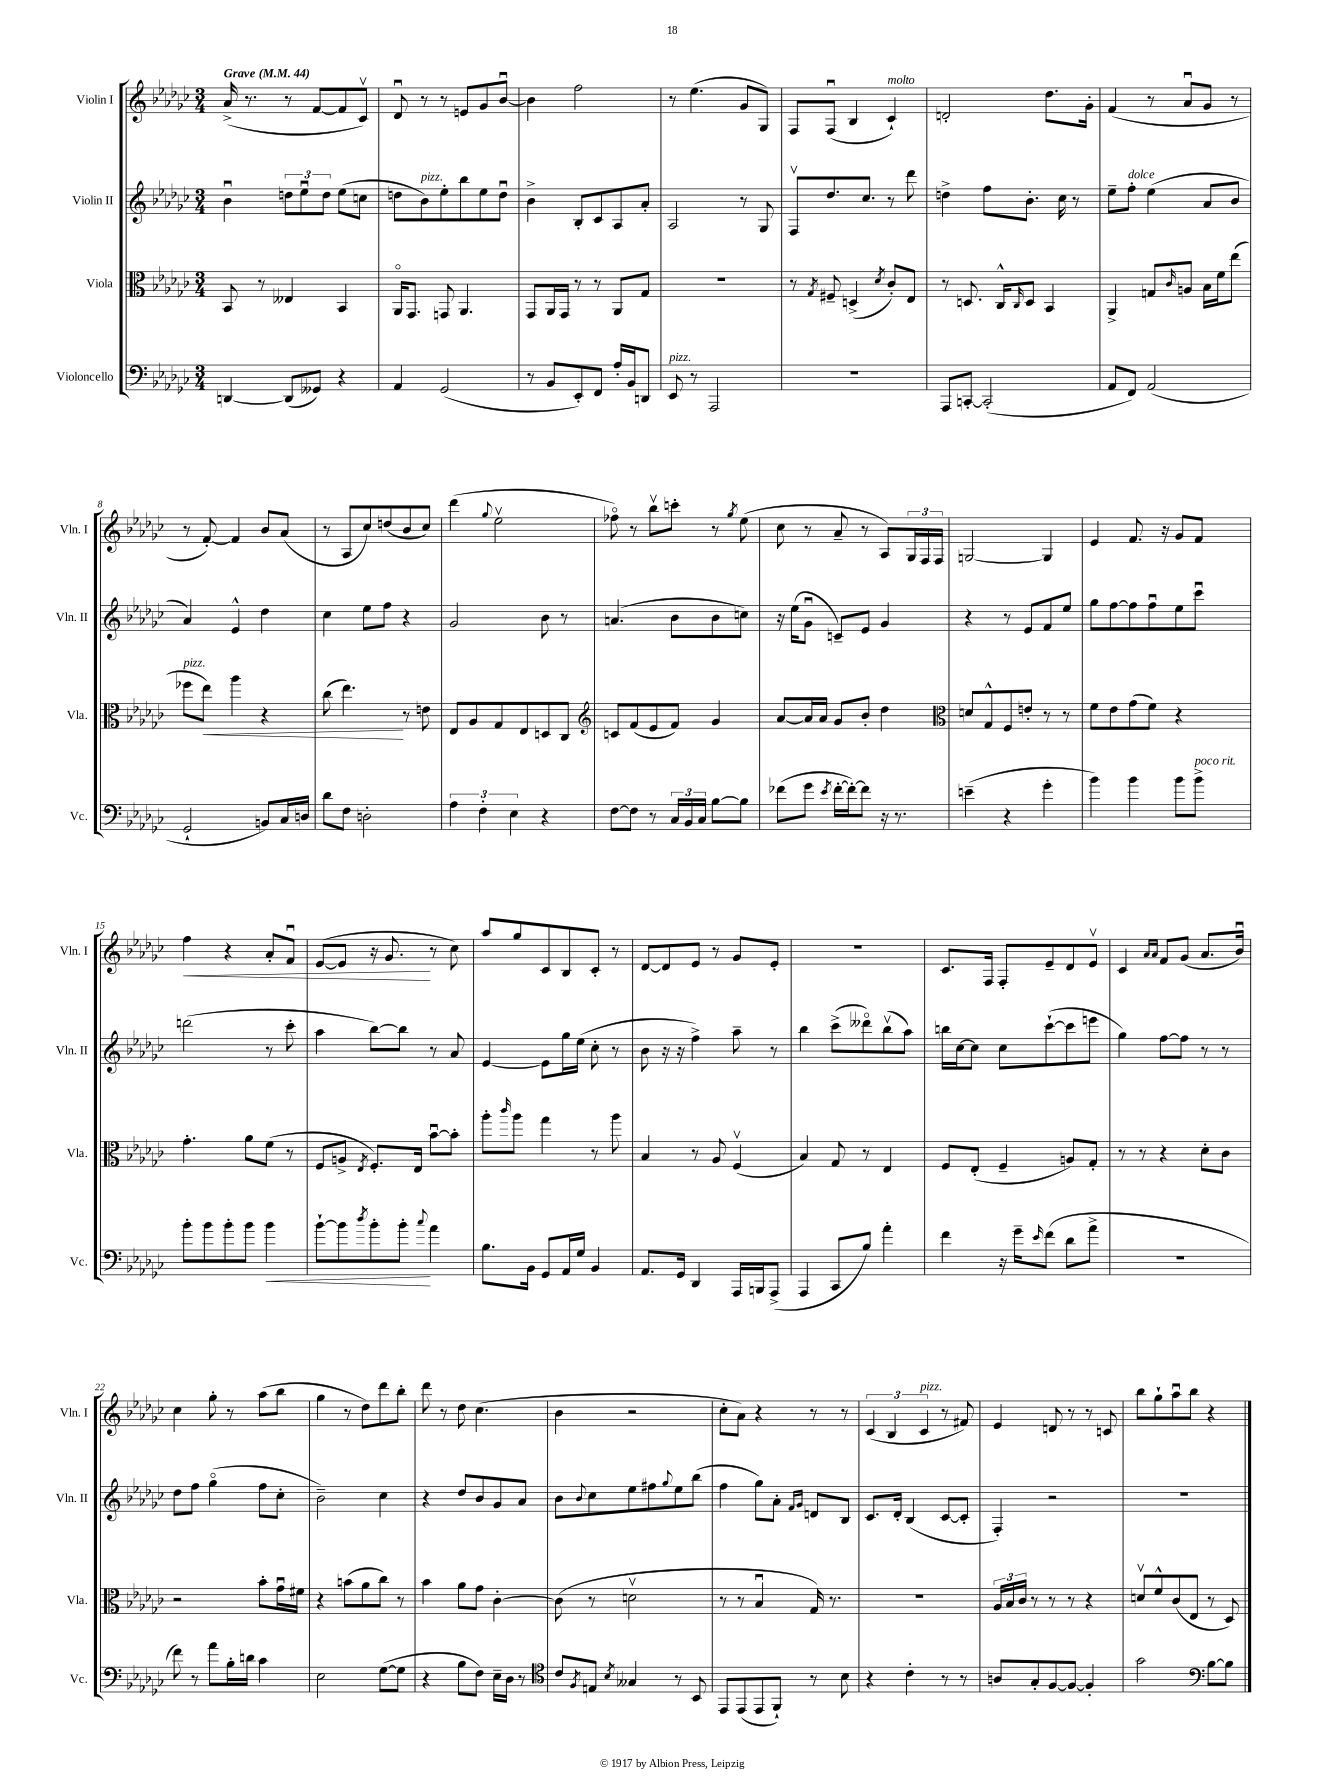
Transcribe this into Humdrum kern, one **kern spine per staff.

**kern	**kern	**kern	**kern
*staff4	*staff3	*staff2	*staff1
*clefF4	*clefC3	*clefG2	*clefG2
*k[b-e-a-d-g-c-]	*k[b-e-a-d-g-c-]	*k[b-e-a-d-g-c-]	*k[b-e-a-d-g-c-]
*M3/4	*M3/4	*M3/4	*M3/4
*MM44	*MM44	*MM44	*MM44
[4DD/	8BB-/	4b-u\	(16a-^/
.	.	.	8.r
.	8r	.	.
(8DD/]L	4E--/	12dd\L	8r
.	.	12ee-u\	.
8GG--/J)	.	.	[8f/L
.	.	12dd\J	.
4r	4BB-/	(8ee-\L	8f/]
.	.	8cc\J	8c-v/J)
=	=	=	=
4AA-/	16AA-o/LK	8dd\L	8d-u/
.	8.GG-/J	.	.
.	.	8b-\)	8r
(2GG-/	8GG/	8ee-'\	8r
.	4.AA-/	8bb-\	8e/L
.	.	8ee-\	8g-/
.	.	8ddu\J	[8b-u/J
=	=	=	=
8r	8GG-/L	4b-^\	4b-\]
8BB-/L	16AA-/L	.	.
.	16GG-/JJ	.	.
8EE-'/)	8r	8B-'/L	2ff\
8FF/J	8r	8c-/	.
16A-'/LL	8AA-/L	8A-/	.
16BB-/J	.	.	.
8DD/J	8G-/J	8a-'/J	.
=	=	=	=
8EE-/	2.r	2A-/	8r
8r	.	.	(4.ee-\
2AAA-/	.	.	.
.	.	8r	8g-/L
.	.	8G-/	8G-/J)
=	=	=	=
2.r	8r	8Fv/L	8F/L
.	8qG-/	.	.
.	8F#~/	8.dd-/	(8Fu/J
.	(4D^/	.	4B-/
.	.	8.cc-/J	.
.	8qd-/	.	.
.	8c-'/L)	8r	4c-`/)
.	8E-/J	8ddd-\	.
=	=	=	=
8AAA-/L	8r	4dd^\	2d'/
[8CC'/J	8.D/	.	.
(2CC'/]	.	8ff\L	.
.	16C-^^/LK	.	.
.	16qqC-/	.	.
.	8D/J	8.b-'\J	.
.	4BB-/	.	8.dd-\L
.	.	16cc-\	.
.	.	8r	.
.	.	.	16g-'\Jk
=	=	=	=
8AA-/L	4AA-^/	8ee-~\L	(4f/
8FF/J)	.	8ff'\J	.
(2AA-/	8G/L	(4ee-\	8r
.	16qqc-/	.	.
.	8A/J	.	8a-u/L
.	16B-\LL	8a-/L	8g-/J
.	16f\J	.	.
.	(8ee-\J	8b-/J	8r
=	=	=	=
2GG-`/	8ff-\L	4a-/)	8r
.	8ee-\J)	.	[8f'/)
.	4aa-\	4e-^^/	4f/]
8BB/L)	4r	4dd-\	8b-/L
16C-/L	.	.	(8a-/J
16D/JJ	.	.	.
=	=	=	=
8d-\L	(8cc-\	4cc-\	8r
8F\J	4.ee-\)	.	8A-/L
2D'\	.	8ee-\L	8cc-/)
.	.	8ff\J	(8dd/
.	8r	4r	8b-/
.	8e\	.	8cc-/J)
=	=	=	=
6A-\	8E-/L	2g-/	(4ddd-\
.	8A-/	.	.
6F'\	.	.	.
.	.	.	8qqgg-/
.	8G-/	.	2ee-v\
6E-\	.	.	.
.	8E-/	.	.
4r	8D/	8b-\	.
.	8C-/J	8r	.
=	=	=	=
*	*clefG2	*	*
[8F\L	8c/L	(4.a/	8ff-o\)
8F\]J	(8f/	.	8r
8r	8e-/	.	8bb-v\L
24C-/LL	8f/J)	8b-\L	8ccc'\J
24BB-/	.	.	.
24C-/JJ	.	.	.
[8B-\L	4g-/	8b-\	8r
.	.	.	8qgg-/
8B-\]J	.	8cc\J)	(8ee-\
=	=	=	=
(8f-\L	[8a-/L	16r	8cc-\
.	.	(16ee-\LK	.
8g-\J	16a-/]L	8g-u\J	8r
.	16a-/JJ	.	.
8qe-/	.	.	.
[16f-'\LL	8g-/L	8c~/L)	8a-~/
16f-'\_J)	.	.	.
8f-\]J	8b-'/J	8e-/J	8r
16r	4dd-\	4g-/	8A-/L)
8.r	.	.	.
.	.	.	24G-/L
.	.	.	24F/
.	.	.	24F/JJ
=	=	=	=
*	*clefC3	*	*
(4e~\	8d/L	4r	[2G/
.	8G-^^/	.	.
4r	8F/	8r	.
.	8e'/J	8e-/L	.
4g-'\	8r	8f/	4G/]
.	8r	8ee-/J	.
=	=	=	=
4b-\)	8f\L	8gg-\L	4e-/
.	8e-\	[8ff\	.
4b-\	(8g-\	8ff\]	8.f/
.	8f\J)	8ffu\	.
.	.	.	16r
8b-\L	4r	8ee-\	8g-/L
8b-^\J	.	8ccc-u\J	8f/J
=	=	=	=
8b-'\L	4.g-'\	(2ddd\	4ff\
8b-\	.	.	.
8b-'\	.	.	4r
8b-\J	8a-\L	.	.
4b-\	(8f\J	8r	8a-'/L
.	8r	8ccc-'\	8fu/J
=	=	=	=
[8b-`\L	8F/L	4aa-\	([8e-/L
8b-\]	8A^/J	.	8e-/]J
8qdd-/	8qE-/	.	.
8b-'\	8.F'/L)	[8bb-\L)	16r
.	.	.	8.g-/
8b-'\J	.	8bb-\]J	.
.	16E-/Jk	.	.
8qqcc-/	.	.	.
4a-\	[8b-u\L	8r	8r
.	8b-'\]J	8a-/	8cc-\)
=	=	=	=
8.B-\L	8aa-'\L	[4e-/	8aa-/L
.	16qqccc-/	.	.
.	8aa-\J	.	8gg-/
16BB-\Jk	.	.	.
8GG-/L	4gg-\	8e-\]L	8c-/
16AA-/L	.	16gg-\L	8B-/
16G-/JJ	.	(16ee-\JJ	.
4BB-/	8r	8cc-'\	8c-'/J
.	8aa-\	8r	8r
=	=	=	=
8.AA-/L	4B-/	8b-\	[8d-/L
.	.	16r	8d-/]
16GG-/Jk	.	16r	.
4DD-/	8r	4ff^\)	8e-/J
.	8A-/	.	8r
16AAA-/LL	(4Fv/	8aa-~\	8g-/L
16BBB/J	.	.	.
(8AAA-^/J	.	8r	8e-'/J
=	=	=	=
4AAA-/	4B-/)	4bb-\	2.r
8CC-/L	8G-/	(8ccc-^\L	.
8B-/J)	8r	8ddd--o\)	.
4a-'\	4E-/	(8bb-v\	.
.	.	8aa-\J)	.
=	=	=	=
4f\	8F/L	16bb\LL	8.c-/L
.	.	[16cc-\J	.
.	(8E-'/J	8cc-\]J	.
.	.	.	16F/Jk
16r	4F~/	8cc-\L	8F'/L
16g-~\LK	.	.	.
16qqe-/	.	.	.
(8f\J	.	([8ccc-`\	8e-~/
8d-\L	8A/L)	8ccc-\]	8d-/
8a-^\J	8G-'/J	8eee\J	8e-v/J
=	=	=	=
2.r	8r	4gg-\)	4c-/
.	8r	.	.
.	.	.	16qqa-/LL
.	.	.	16qqa-/JJ
.	4r	[8ff\L	8f/L
.	.	8ff\]J	(8g-/J
.	8d-'\L	8r	8.a-/L
.	8c-\J	8r	.
.	.	.	16b-u/Jk)
=	=	=	=
8f\)	2r	8dd-\L	4cc-\
8r	.	8ff\J	.
8a-\L	.	(4gg-o\	8gg-'\
16B-'\L	.	.	8r
16d\JJ	.	.	.
4c-\	8b-'\L	8ff\L	(8aa-\L
.	16g-u\L	8cc-'\J	8bb-\J
.	16f#\JJ	.	.
=	=	=	=
2E-\	4r	2b-~\)	4gg-\
.	(8b\L	.	8r
.	8a-\	.	8dd-\L)
([8G-\L	8cc-\J)	4cc-\	8ddd-\
8G-\]J	8r	.	8bb-'\J
=	=	=	=
4r	4b-\	4r	8ddd-\
.	.	.	8r
8B-\L	8a-\L	8dd-/L	8dd-\
8F\J)	8g-\J	8b-/	(4.cc-\
16E-~\LL	[4c-'\	8g-/	.
16D-\JJ	.	.	.
8r	.	8a-/J	.
=	=	=	=
*clefC4	*	*	*
8c-/L	(8c-\]	8b-\L	4b-\
8qF/	.	8qqb-/	.
8E/J	8r	8cc-\	.
8qB-/	.	.	.
4G--/	2dv\	8ee-\	2r
.	.	8ff#\	.
.	.	8qqgg-/	.
8r	.	8ee-\	.
8BB-/	.	(8bb-\J	.
=	=	=	=
8EE-/L	8r	4ff\	8cc-'\L
(8EE-/	8r	.	8a-\J)
8EE-/	4B-u/	8gg-\L)	4r
8FF`/J)	.	8a-'\J	.
.	.	16qqf/LL	.
.	.	16qqg-/JJ	.
8r	16G-/)	8d/L	8r
.	8.r	.	.
8B-\	.	8B-/J	8r
=	=	=	=
4r	2.r	8.c-/L	(6c-/
.	.	.	6B-/
.	.	16d-'/Jk	.
4c-'\	.	(4B-/	.
.	.	.	6c-/
8r	.	[8c-/L	8r
8r	.	8c-'/]J	8f#/)
=	=	=	=
8A/L	24A-/LL	4F'/)	4e-/
.	24B-/	.	.
.	24c-/JJ	.	.
8G-'/	8r	.	.
[8F/	8r	2r	8d/
8F/_J	8r	.	8r
4F'/]	4r	.	8r
.	.	.	8c/
=	=	=	=
2g-\	8dv/L	2.r	8bb-\L
.	8f^^/	.	8gg-`\
.	(8c-/	.	8aa-u\
.	8E-/J	.	8bb-\J
*clefF4	*	*	*
[8B-\L	8r	.	4r
8B-\]J	8D-/)	.	.
==	==	==	==
*-	*-	*-	*-
